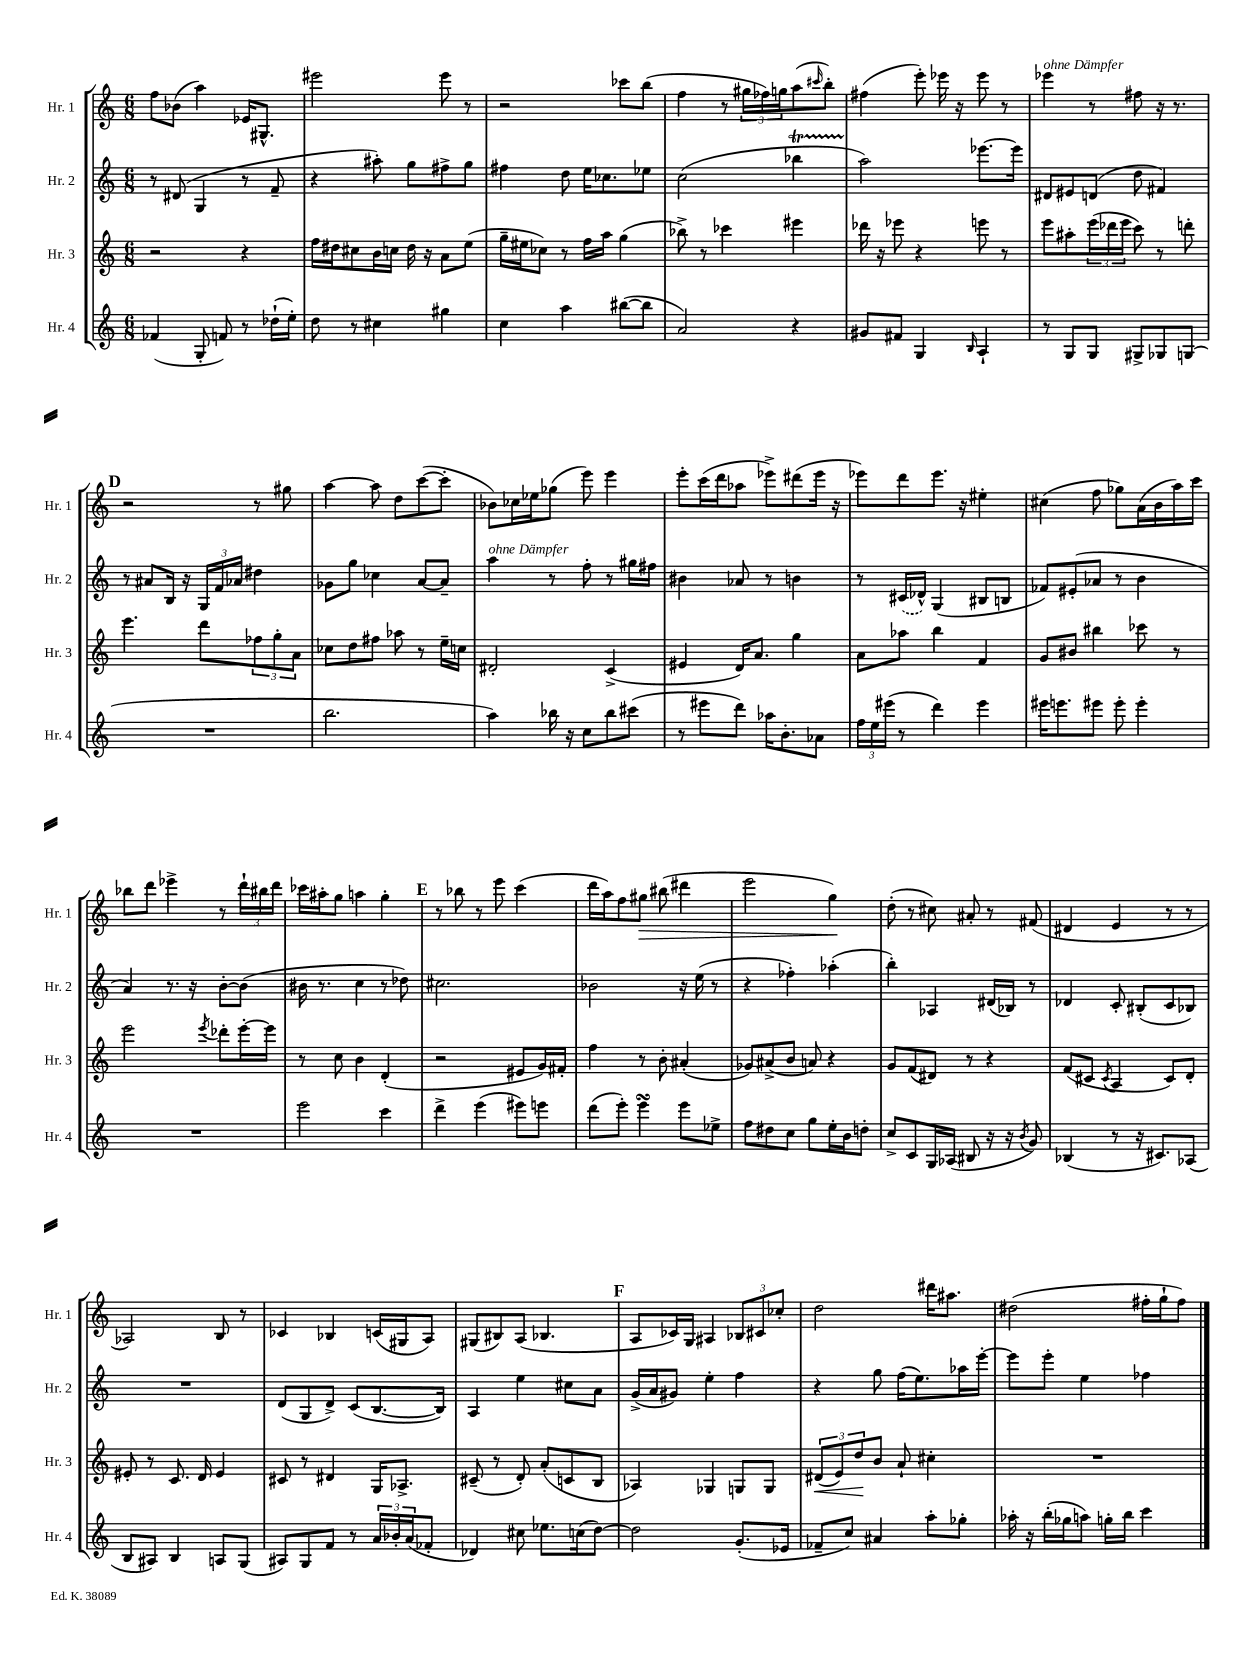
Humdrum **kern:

**kern	**kern	**dynam	**kern	**kern	**dynam
*part4	*part3	*part3	*part2	*part1	*part1
*staff4	*staff3	*staff3	*staff2	*staff1	*staff1
*I"Hr. 4	*I"Hr. 3	*	*I"Hr. 2	*I"Hr. 1	*
*I'Hr. 4	*I'Hr. 3	*	*I'Hr. 2	*I'Hr. 1	*
*clefG2	*clefG2	*	*clefG2	*clefG2	*
*k[]	*k[]	*	*k[]	*k[]	*
*M6/8	*M6/8	*	*M6/8	*M6/8	*
=17	=17	=17	=17	=17	=17
(4f-X/	2r	.	8r	8ff\L	.
.	.	.	(8d#X/	(8b-X\J	.
8G'/	.	.	4G/	4aa\)	.
8fn/)	.	.	.	.	.
8r	4r	.	8r	16e-X/KL	.
.	.	.	.	8.G#X^^/J	.
(16dd-X`\LL	.	.	8f~/	.	.
16ee'\JJ)	.	.	.	.	.
=18	=18	=18	=18	=18	=18
8dd\	16ff\LL	.	4r	2eee#X\	.
.	16dd#X\J	.	.	.	.
8r	8cc#X\	.	.	.	.
4cc#X\	16b\L	.	8aa#X'\)	.	.
.	16ccn\JJ	.	.	.	.
.	16dd#\	.	8gg\L	.	.
.	16r	.	.	.	.
4gg#X\	8a\L	.	8ff#X^\	8eee#\	.
.	(8ee\J	.	8gg\J	8r	.
=19	=19	=19	=19	=19	=19
4cc\	16gg~\LL	.	4ff#X\	2r	.
.	16ee#X\J	.	.	.	.
.	8cc-X\J)	.	.	.	.
4aa\	8r	.	8dd\	.	.
.	16ff\LL	.	16ee\KL	.	.
.	16aa\JJ	.	8.cc-X\	.	.
([8bb#X\L	(4gg\	.	.	8ccc-X\L	.
8bb#\J]	.	.	8ee-X\J	(8bb\J	.
=20	=20	=20	=20	=20	=20
2a/)	8bb-X^\)	.	(2cc\	4ff\	.
.	8r	.	.	.	.
.	4ccc-X\	.	.	8r	.
.	.	.	.	24gg#X\LL	.
.	.	.	.	24ff-X\)	.
.	.	.	.	24ggn\J	.
4r	4eee#X\	.	4bb-XT\	(8aa\	.
.	.	.	.	16qqccc#X/	.
.	.	.	.	8bb'\J)	.
=21	=21	=21	=21	=21	=21
8g#X/L	16ddd-X\	.	2aa\)	(4ff#X\	.
.	16r	.	.	.	.
8f#X/J	8eee-X\	.	.	.	.
4G/	4r	.	.	8eee'\)	.
.	.	.	.	16eee-X\	.
.	.	.	.	16r	.
16qqB/	.	.	.	.	.
4A`/	8eeen\	.	[8.eee-X\L	8eee-\	.
.	8r	.	.	8r	.
.	.	.	16eee-\Jk]	.	.
=22	=22	=22	=22	=22	=22
!	!	!	!	!LO:TX:a:i:t=ohne Dämpfer	!
8r	8eee\L	.	8d#X/L	4eee-X\	.
8G/L	8aa#X'\	.	8e#X/	.	.
8G/J	(24eee\L	.	(8dn/J	8r	.
.	24ddd-X\	.	.	.	.
.	24eee\JJ	.	.	.	.
8G#X^/L	8ccc\)	.	8dd\	8ff#X\	.
8G-X/	8r	.	4f#X/)	16r	.
.	.	.	.	8.r	.
(8Gn/J	8dddn'\	.	.	.	.
!!LO:LB:g=z
!!LO:REH:place=s1:t=D
=23	=23	=23	=23	=23	=23
2.r	4.eee\	.	8r	2r	.
.	.	.	8a#X/L	.	.
.	.	.	16B/Jk	.	.
.	.	.	16r	.	.
.	8ddd\L	.	24G/LL	.	.
.	.	.	24f/	.	.
.	.	.	24a-X/JJ	.	.
.	12ff-X\	.	4dd#X\	8r	.
.	12gg'\	.	.	.	.
.	.	.	.	8gg#X\	.
.	12a\J	.	.	.	.
=24	=24	=24	=24	=24	=24
2.bb\	8cc-X\L	.	8g-X\L	[4aa\	.
.	8dd\	.	8gg\J	.	.
.	8ff#X\J	.	4cc-X\	8aa\]	.
.	8aa-X\	.	.	8dd\L	.
.	8r	.	[8a/L	([8ccc\	.
.	16ee~\LL	.	8a~/J]	8ccc'\J]	.
.	16ccn\JJ	.	.	.	.
=25	=25	=25	=25	=25	=25
!	!	!	!LO:TX:a:i:t=ohne Dämpfer	!	!
4aa\)	2d#X'/	.	4aa\	8b-X\L)	.
.	.	.	.	16cc-X\L	.
.	.	.	.	16ee-X\J	.
16bb-X\	.	.	8r	(8gg-X\J	.
16r	.	.	.	.	.
8cc\L	.	.	8ff'\	8eee\)	.
8bb-\	(4c^/	.	8r	4eee\	.
(8ccc#X\J	.	.	16gg#X\LL	.	.
.	.	.	16ff#X\JJ	.	.
=26	=26	=26	=26	=26	=26
8r	4e#X/	.	4b#X\	8eee'\L	.
8eee#X\L	.	.	.	(16ccc\L	.
.	.	.	.	16ddd\J	.
8ddd\J)	16d/KL)	.	8a-X/	8aa-X\J	.
.	8.a/J	.	.	.	.
16aa-X\KL	.	.	8r	8eee-X^\L)	.
8.b'\	.	.	.	.	.
.	4gg\	.	4bn\	(8ddd#X\	.
8a-X\J	.	.	.	16eee-\Jk	.
.	.	.	.	16r	.
=27	=27	=27	=27	=27	=27
24ff\LL	8a\L	.	8r	8eee-X\L)	.
24ee\	.	.	.	.	.
(24eee#X\JJ	.	.	.	.	.
8r	8aa-X\J	.	(16c#X/LL	8ddd\	.
.	.	.	16d-X^^/JJ)	.	.
4ddd\)	4bb\	.	(4G/	8.eee-\J	.
.	.	.	.	16r	.
4eee#\	4f/	.	8B#X/L	4ee#X'\	.
.	.	.	8Bn/J	.	.
=28	=28	=28	=28	=28	=28
16eee#X\KL	8g/L	.	8f-X/L)	(4cc#X\	.
8.eeen\	.	.	.	.	.
.	8b#X/J	.	(8e#X'/	.	.
8eee#X\J	4bb#X\	.	8a-X/J	8ff\	.
8eee#'\	.	.	8r	8gg-X\L)	.
4eee#'\	8ccc-X\	.	4b\	(16a\L	.
.	.	.	.	16b\	.
.	8r	.	.	16aa\)	.
.	.	.	.	16ccc\JJ	.
!!LO:LB:g=z
=29	=29	=29	=29	=29	=29
2.r	2eee\	.	4a/)	8bb-X\L	.
.	.	.	.	8ddd\J	.
.	.	.	8.r	4eee-X^\	.
.	.	.	16r	.	.
.	8qeee/	.	.	.	.
.	8ddd-X'\L	.	[8b'\L	8r	.
.	[16eee'\L	.	(8b\J]	24ddd`\LL	.
.	.	.	.	24bb#X\	.
.	16eee\JJ]	.	.	.	.
.	.	.	.	24ddd\JJ	.
=30	=30	=30	=30	=30	=30
2eee\	8r	.	16b#X\	16ccc-X\LL	.
.	.	.	8.r	16aa#X'\J	.
.	8cc\	.	.	8gg\J	.
.	4b\	.	4cc\	4aan\	.
4ccc\	(4d'/	.	8r	4gg'\	.
.	.	.	8dd-X\)	.	.
!!LO:REH:place=s1:t=E
=31	=31	=31	=31	=31	=31
4ddd^\	2r	.	2.cc#X\	8r	.
.	.	.	.	8bb-X\	.
(4eee\	.	.	.	8r	.
.	.	.	.	8eee\	.
8eee#X\L)	8e#X/L	.	.	(4ccc\	.
8eeen\J	16g/L)	.	.	.	.
.	16f#X'/JJ	.	.	.	.
=32	=32	=32	=32	=32	=32
(8ddd\L	4ff\	.	2b-X\	16ddd\LL	.
.	.	.	.	16aa\J)	.
8eee'\J)	.	.	.	8ff\	.
!	!	!	!	!	!LO:HP:b
4eeesSsS\	8r	.	.	8gg#X\J	>
.	8b'\	.	.	(8bb#X\	.
8eee\L	(4a#X'/	.	16r	4ddd#X\	.
.	.	.	(16ee\	.	.
8ee-X^\J	.	.	8r	.	.
=33	=33	=33	=33	=33	=33
8ff\L	8g-X/L)	.	4r	2eee\	.
8dd#X\	(8a#X^/	.	.	.	.
8cc\J	8b/J	.	4ff-X'\)	.	.
8gg\L	8an/)	.	.	.	.
16ee'\L	4r	.	(4aa-X'\	4gg\)	.
16b\J	.	.	.	.	.
8ddn'\J	.	.	.	.	.
.	.	.	.	.	]
=34	=34	=34	=34	=34	=34
8cc^/L	8g/L	.	4bb'\)	(8dd'\	.
8c/	(8f/	.	.	8r	.
16G/L	8d#X/J)	.	4A-X/	8cc#X\)	.
(16A-X/JJ	.	.	.	.	.
8B#X/	8r	.	.	8a#X'/	.
16r	4r	.	(16d#X/LL	8r	.
16r	.	.	16B-X/JJ)	.	.
8qb/	.	.	.	.	.
8g/)	.	.	8r	(8f#X/	.
=35	=35	=35	=35	=35	=35
(4B-X/	(8f/L	.	4d-X/	4d#X/	.
.	8c#X/J	.	.	.	.
.	8qc#/	.	.	.	.
8r	4A/	.	8c'/	4e/	.
16r	.	.	(8B#X'/L	.	.
8.c#X/L)	.	.	.	.	.
.	8c#/L)	.	8c/	8r	.
(8A-X/J	8d'/J	.	8B-X/J)	8r	.
!!LO:LB:g=z
=36	=36	=36	=36	=36	=36
8B/L	8e#X'/	.	2.r	2A-X/)	.
8A#X/J)	8r	.	.	.	.
4B/	8.c/	.	.	.	.
.	16d/	.	.	.	.
8An/L	4e#/	.	.	8B/	.
(8G/J	.	.	.	8r	.
=37	=37	=37	=37	=37	=37
8A#X/L)	8c#X/	.	(8d/L	4c-X/	.
8G/	8r	.	8G/	.	.
8f/J	4d#X/	.	8d^/J)	4B-X/	.
8r	.	.	(8c/L	.	.
24a/LL	16G/KL	.	[8.B/	(16cn/LL	.
24b-X'/	.	.	.	.	.
.	8.A-X^/J	.	.	16G#X/J	.
(24a/J	.	.	.	.	.
8f-X'/J	.	.	.	8A/J)	.
.	.	.	16B/Jk])	.	.
=38	=38	=38	=38	=38	=38
4d-X/)	(8c#X~/	.	4A/	(8G#X/L	.
.	8r	.	.	8B#X/)	.
8cc#X\	8d'/)	.	4ee\	(8A/J	.
8.ee-X\L	(8a'/L	.	.	4.B-X/	.
.	8cn/	.	8cc#X\L	.	.
(16ccn\k	.	.	.	.	.
[8dd\J)	8B/J	.	8a\J	.	.
!!LO:REH:place=s1:t=F
=39	=39	=39	=39	=39	=39
2dd\]	4A-X/)	.	(16g^/LL	8A/L	.
.	.	.	16a/J	.	.
.	.	.	8g#X/J)	16c-X/L)	.
.	.	.	.	16G/JJ	.
.	4G-X/	.	4ee'\	4A#X/	.
(8.g'/L	8Gn/L	.	4ff\	12B-X/L	.
.	.	.	.	12c#X/	.
.	8G/J	.	.	.	.
.	.	.	.	12cc-X'/J	.
16e-X/Jk	.	.	.	.	.
=40	=40	=40	=40	=40	=40
!	!	!LO:HP:b	!	!	!
8f-X~/L	(12d#X/L	<	4r	2dd\	.
.	12e/)	.	.	.	.
8cc/J)	.	.	.	.	.
.	12dd/	.	.	.	.
4a#X/	8b/J	[	8gg\	.	.
.	8a`/	.	(16ff\KL	.	.
.	.	.	8.ee\)	.	.
8aa'\L	4cc#X'\	.	.	16ddd#X\KL	.
.	.	.	.	8.aa#X\J	.
8gg-X'\J	.	.	16aa-X\L	.	.
.	.	.	[16eee'\JJ	.	.
=41	=41	=41	=41	=41	=41
16aa-X'\	2.r	.	8eee\L]	(2dd#X\	.
16r	.	.	.	.	.
(16bb'\LL	.	.	8eee'\J	.	.
16gg-X\J	.	.	.	.	.
8aan\J)	.	.	4ee\	.	.
16ggn'\LL	.	.	.	.	.
16bb\JJ	.	.	.	.	.
4ccc\	.	.	4ff-X\	16ff#X'\LL	.
.	.	.	.	16gg`\J	.
.	.	.	.	8ff#\J)	.
==	==	==	==	==	==
*-	*-	*-	*-	*-	*-
